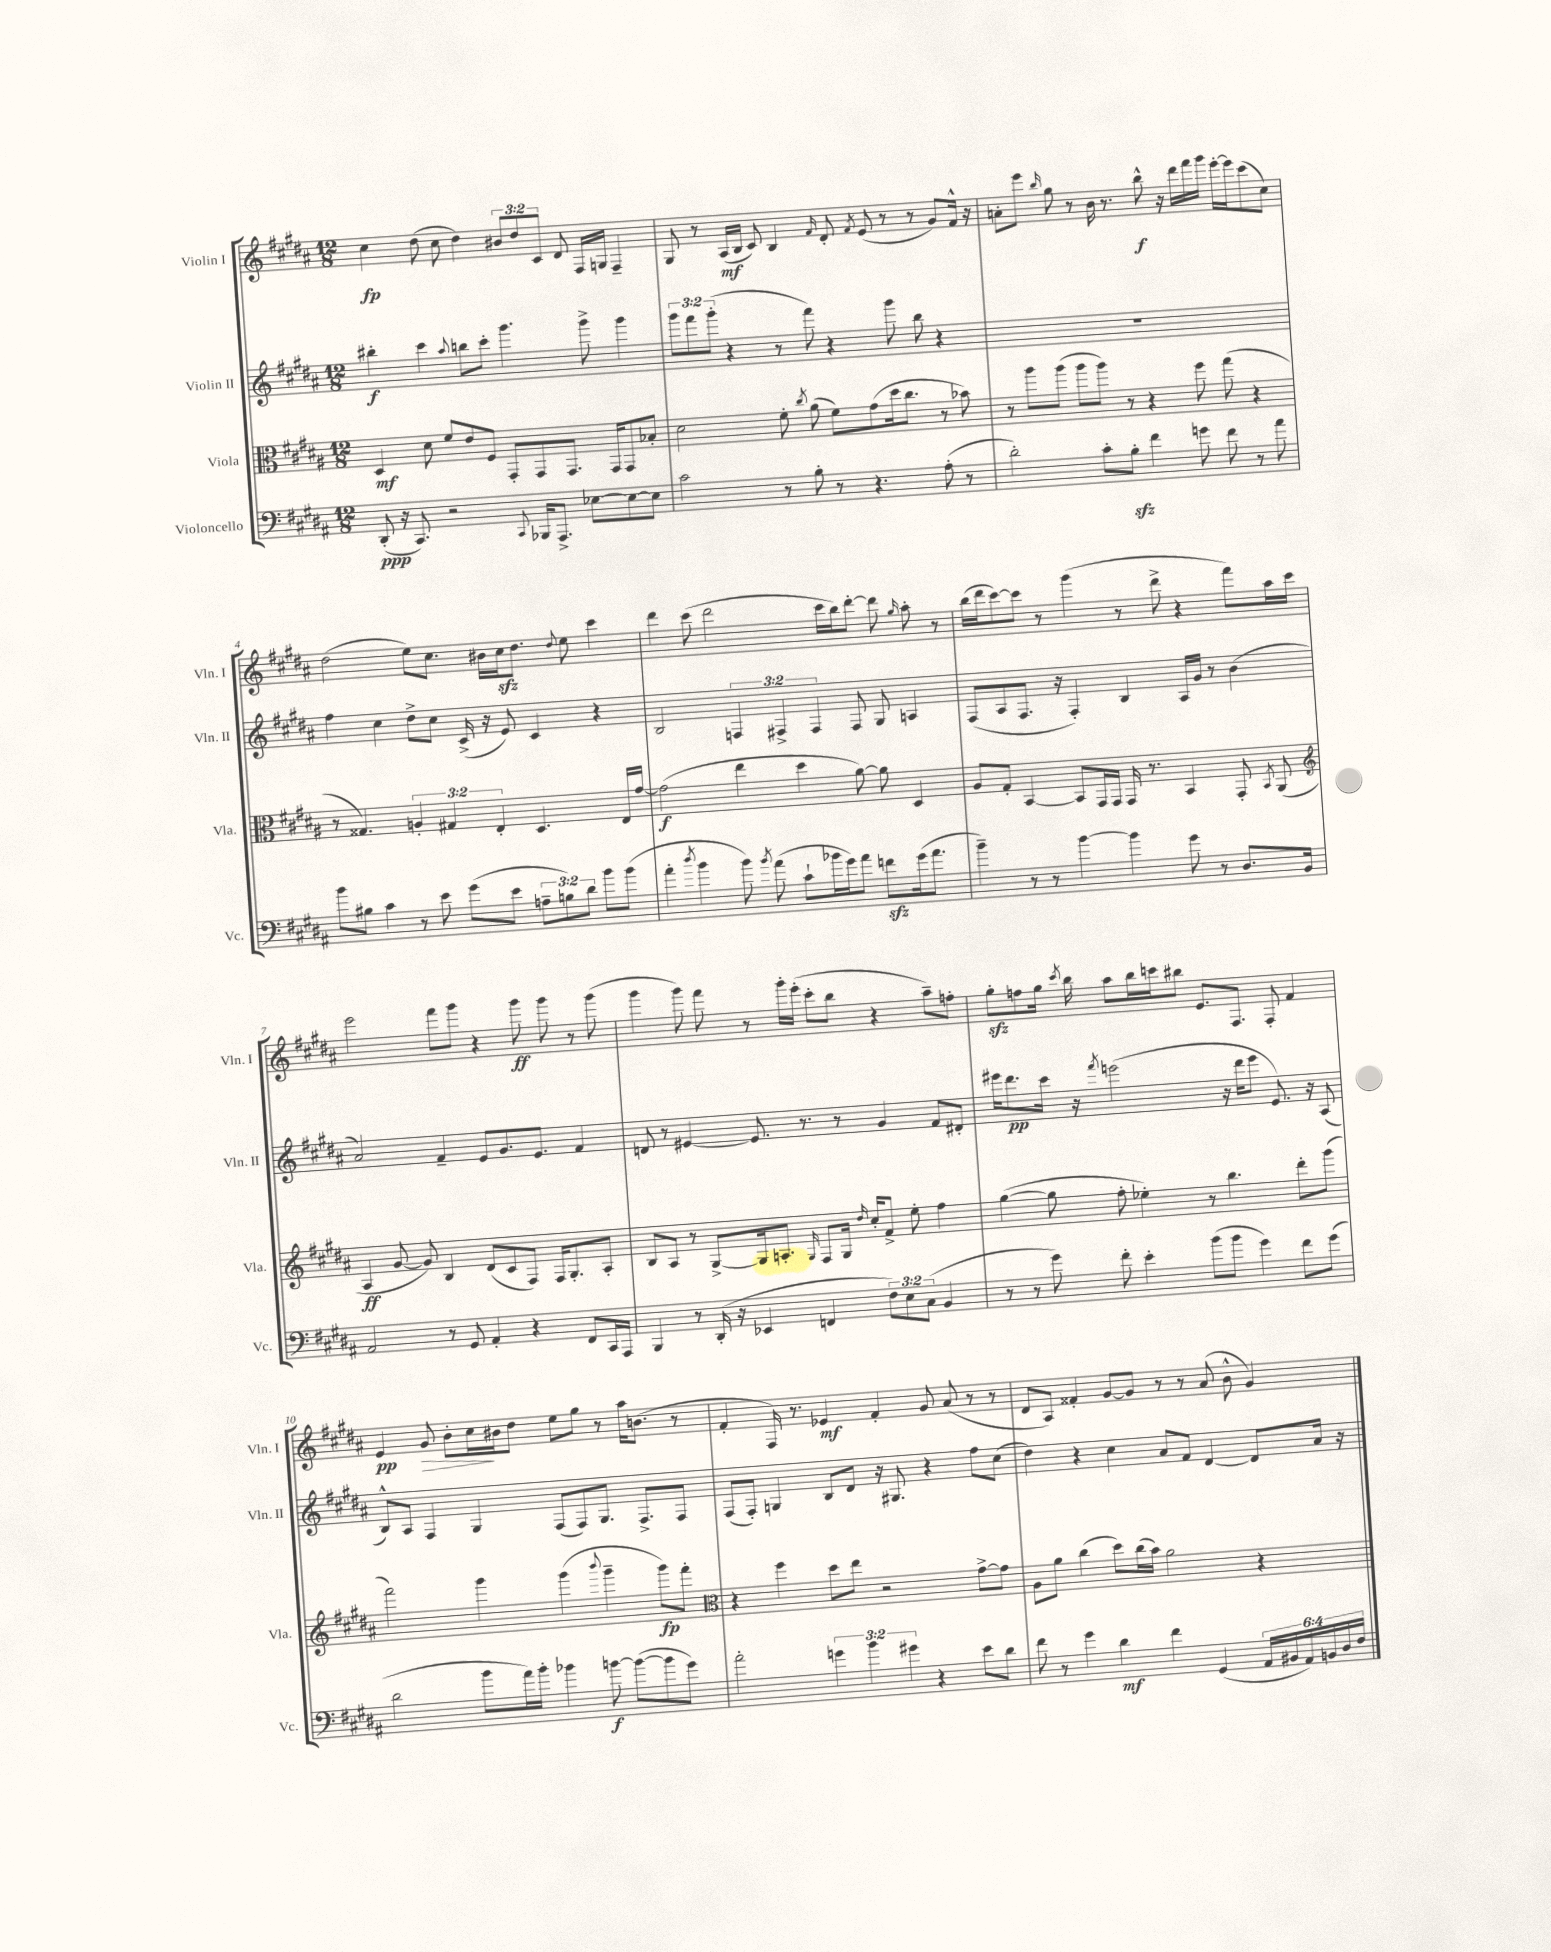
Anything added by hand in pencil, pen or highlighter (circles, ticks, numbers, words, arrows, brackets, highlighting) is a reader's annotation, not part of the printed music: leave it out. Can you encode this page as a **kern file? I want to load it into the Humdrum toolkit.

**kern	**kern	**kern	**kern
*staff4	*staff3	*staff2	*staff1
*clefF4	*clefC3	*clefG2	*clefG2
*k[f#c#g#d#a#]	*k[f#c#g#d#a#]	*k[f#c#g#d#a#]	*k[f#c#g#d#a#]
*M12/8	*M12/8	*M12/8	*M12/8
(8DD#'	4D#	4bb#'	4cc#
16r	.	.	.
8.CC#)	.	.	.
.	8d#	4ccc#	(8dd#
2r	8f#	.	8cc#
.	.	8qqaa#	.
.	8e	8bb	4dd#)
.	8F#	8ccc#'	.
.	8GG#'	4.ggg#	12b#
.	.	.	12dd#
8qqCC#	.	.	.
16BBB-	8GG#	.	.
.	.	.	12c#
8.AAA#^	.	.	.
.	8.GG#	.	8d#
[8E-	.	8ggg#^	16F#
.	16GG#	.	16G
8E-_	8GG#	4ggg#	4F#~
8E-]	8B-'	.	.
=	=	=	=
2c#	2d#	12ggg#	8G#
.	.	12fff#	.
.	.	.	8r
.	.	(12ggg#'	.
.	.	4r	(16A#
.	.	.	16B
.	.	.	8c#)
8r	8f#'	8r	4B
.	8qcc#	.	.
8B'	(8a#	8fff#)	.
.	.	.	16qqf#
8r	8f#)	4r	8d#'
.	.	.	8qf#
4.r	(8g#	.	(8e
.	16dd#	8ggg#	8r
.	8.cc#	.	.
.	.	8bb	8r
(8A#'	8r	4r	8g#)
8r	8b-)	.	16f#^^
.	.	.	16r
=	=	=	=
2d#')	8r	1.r	8a'
.	8aa#	.	8eee
.	.	.	16qqbb
.	(8aa#	.	8gg#
.	8aa#	.	8r
8c#'	8aa#)	.	16b
.	.	.	8.r
8B'	8r	.	.
4f#	4r	.	8bb^^
.	.	.	16r
.	.	.	16ddd#
8g	8ff#	.	16fff#
.	.	.	16ggg#
8f#	(8gg#	.	[16eee'
.	.	.	16eee]
8r	4r	.	(8ccc#
8a#	.	.	8cc#)
=	=	=	=
8b	8r	4ff#	(2dd#
8B#	4.G##)	.	.
4c#	.	4cc#	.
8r	6A'	8dd#^	8ee)
8e	.	8cc#	8.cc#
.	6G#	.	.
(8g#	.	(16c#^	.
.	.	16r	16b#
.	6E'	.	.
8e	.	8e)	16cc#
.	.	.	8.dd#
12A~	4.D#	4c#	.
12B)	.	.	.
.	.	.	8qqdd#
.	.	.	8ee
12d#	.	.	.
8b	.	4r	4ccc#
(8b	16E	.	.
.	[16g#	.	.
=	=	=	=
4a#'	(2g#]	2B	4ddd#
8qdd#	.	.	.
4b	.	.	(8ccc#
.	.	.	2ddd#
8b)	4ee	6F	.
8qb	.	.	.
(8a#	.	.	.
.	.	6F#^	.
8c#`	4dd#	.	.
.	.	6F#	.
16b-	.	.	16ccc#
16g#)	.	.	16bb)
8a#	[8a#)	8F#	[8ddd#'
8f	8a#]	8G#	8ddd#]
.	.	.	16qqgg#
(16g#	4D#	4A	8aa#'
8.a#	.	.	.
.	.	.	8r
=	=	=	=
4b~)	8A#	(8F#	(16bb
.	.	.	16ddd#
.	8G#'	8A#	[8ccc#)
8r	[4BB	8.F#	8ccc#]
8r	.	.	8r
.	.	16r	.
[4b	8BB]	4F#')	(4ggg#
.	16GG#	.	.
.	16GG#	.	.
4b]	16GG#	4B	8r
.	8.r	.	.
.	.	.	8ddd#^
8g#	4BB	16A#	4r
.	.	16g#	.
8r	.	8r	.
8.D#	8GG#'	(4b	8fff#)
.	8qBB	.	.
.	(8AA#	.	16aa#
16BB	.	.	16ccc#
=	=	=	=
*	*clefG2	*	*
2AA#	4A#	2a#)	2eee
.	[8g#	.	.
.	8g#])	.	.
8r	4B	4f#~	8fff#
8GG#	.	.	8ggg#
4AA#'	(8d#	8e	4r
.	8c#	8.g#	.
4r	8F#)	.	8ggg#
.	.	8.e	.
.	16F#	.	8ggg#
.	8.G#'	.	.
8FF#	.	4f#	8r
16CC#	8A#'	.	(8ggg#
16AAA#	.	.	.
=	=	=	=
4BBB	8B	8d	4ggg#
.	8A#	8r	.
8r	8r	[4e#	8ggg#)
(16DD#'	[8G#^	.	8fff#
16r	.	.	.
4EE-	16G#]	8.e#]	8r
.	8.A'	.	.
.	.	.	16ggg#'
.	.	8.r	(16eee'
.	16qqG#	.	.
4FF	8F#	.	8ccc#'
.	16G#	8r	8bb
.	16qqdd#	.	.
.	16cc#'	.	.
12F#)	8f#^	4g#	4r
12E	.	.	.
.	8ee'	.	.
(12C#	.	.	.
4BB	4ff#	8f#	8aa#~)
.	.	8d#'	8ff'
=	=	=	=
8r	([4gg#	16eee#	8gg#'
.	.	8.ddd#	.
8r	.	.	8ff
8g#)	8gg#]	16ccc#	16gg#
.	.	.	8qccc#
.	.	16r	16bb
.	.	8qfff#	.
8f#'	8ff#'	(2eee	8aa#
4e'	4ee-')	.	16bb
.	.	.	16ccc
.	.	.	8bb#
(8b	8r	.	8.e
8b	4.bb	16r	.
.	.	16ddd#	8.F#
4g#)	.	8eee	.
.	.	8.e)	8F#'
8f#	8ddd#'	.	4f#
.	.	16r	.
(8g#	(8ggg#	(8A#	.
=	=	=	=
2d#	2fff#)	8B^^)	4e
.	.	8A#	.
.	.	4F#	8g#
.	.	.	8b'
8b	4ggg#	4G#	16cc#
.	.	.	16b#
16a#)	.	.	8dd#
16b'	.	.	.
4b-	(4ggg#	(8F#	8ee
.	.	8F#)	8gg#
.	8qqbbb	.	.
[8b	4ggg#~	8.G#	8r
(8b_	.	.	16aa#
.	.	8.F#^	(8.b
8b]	8ggg#)	.	.
8g#)	8fff#'	8F#	8r
=	=	=	=
*	*clefC3	*	*
2a#'	4r	(8F#	4f#'
.	.	8F#')	.
.	4ff#	4G	16F#)
.	.	.	8.r
6g	8dd#	8B	4e-
.	8ee	8d#	.
6b	.	.	.
.	2r	16r	4f#'
.	.	8.G#	.
6g#	.	.	.
4r	.	4r	8g#
.	.	.	(8a#
8e	[8g#^	8ff#	8r
8d#	8g#]	(8cc#	8r
=	=	=	=
8f#	8A#	4dd#)	8d#
8r	8a#	.	8A#)
4g#	(4cc#	4r	4f##'
4d#	8dd#)	4cc#	[8g#
.	(16cc#	.	8g#]
.	16b)	.	.
4f#	2a#	8a#	8r
.	.	8f#	8r
(4GG#	.	[4d#	(8a#
.	.	.	8b^^
24AA#	4r	8d#]	4g#)
24BB#	.	.	.
24AA#)	.	.	.
24BB	.	16a#	.
24D#	.	.	.
.	.	16r	.
24F#	.	.	.
==	==	==	==
*-	*-	*-	*-
